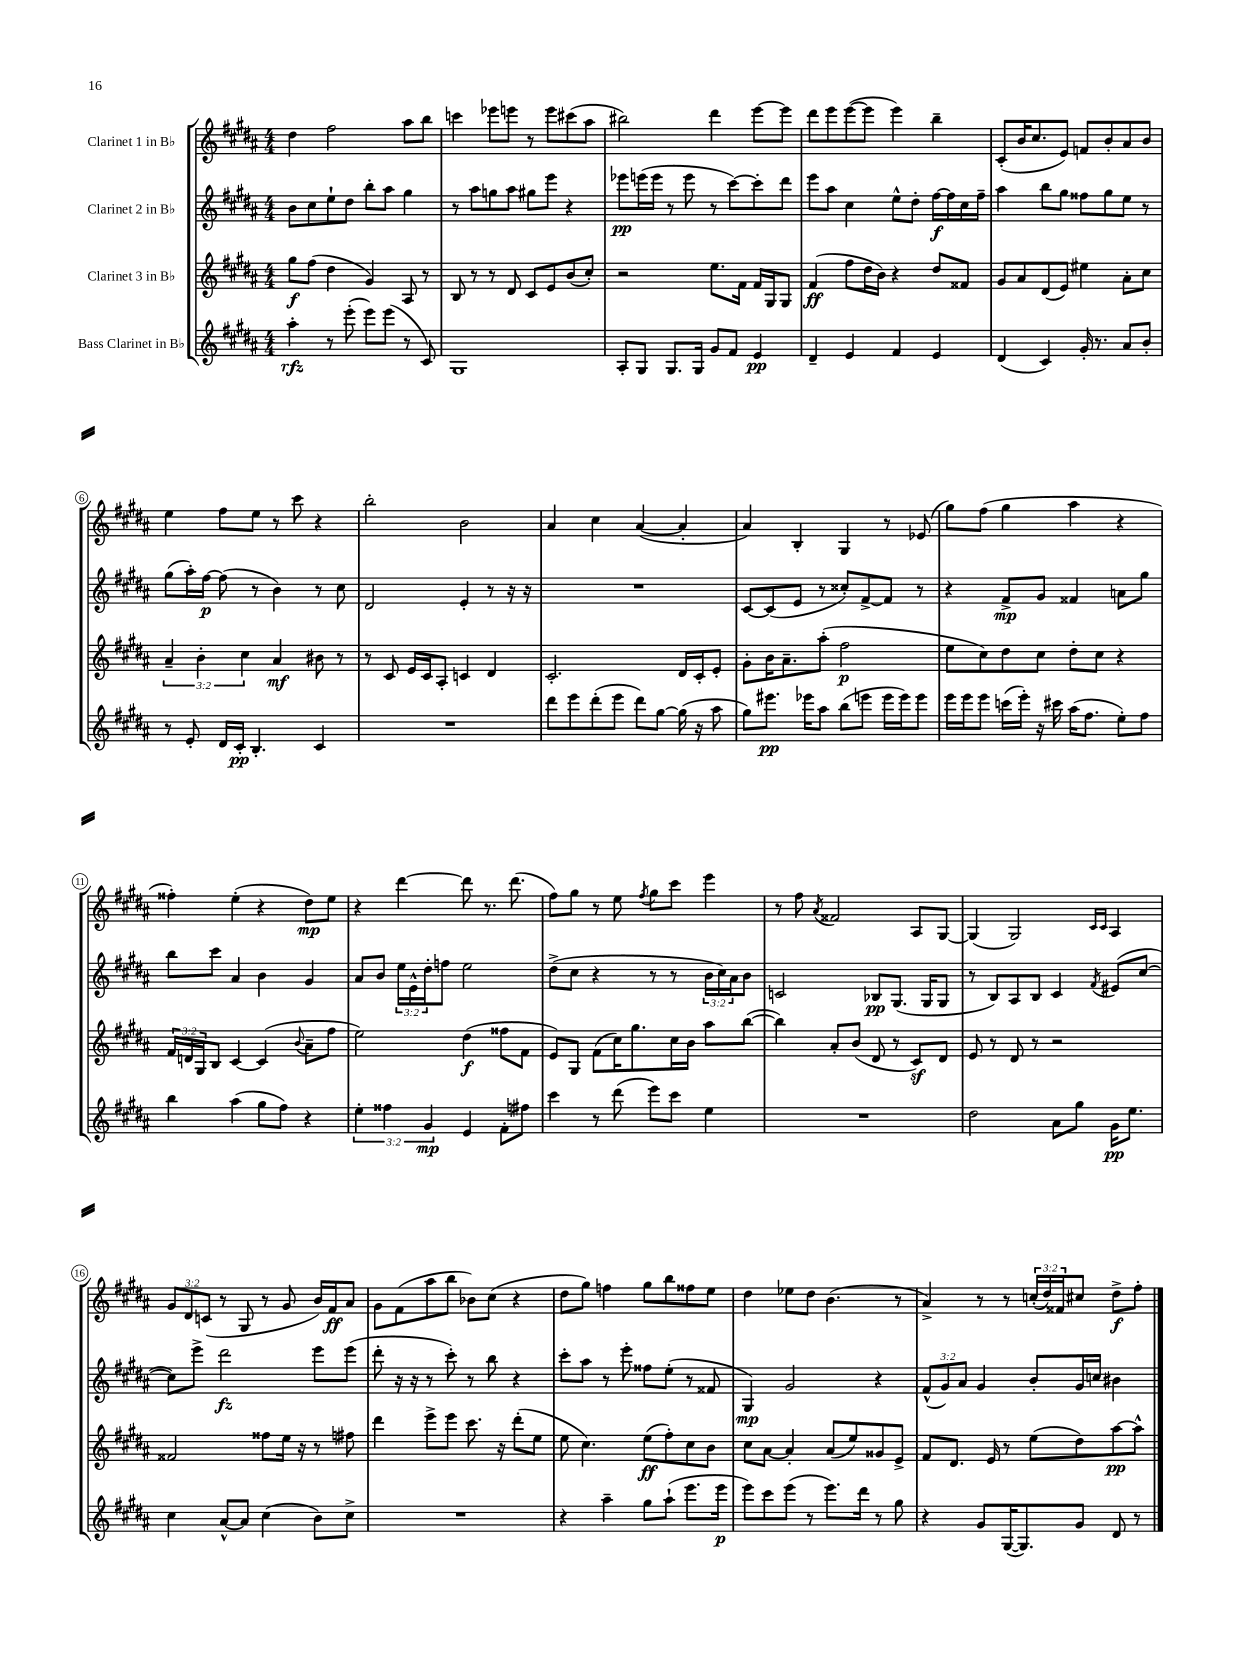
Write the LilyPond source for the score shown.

<<
\new StaffGroup <<
\new Staff = "s0" \with { instrumentName = "Clarinet 1 in Bb" } {
    \clef treble \key b \major \numericTimeSignature \time 4/4 \override Staff.TupletNumber.text = #tuplet-number::calc-fraction-text
    dis''4 fis''2 ais''8 b''8 |
    c'''4 ees'''8 e'''8 r8 e'''8 cis'''8( ais''8 |
    bis''2) dis'''4 e'''8~ e'''8 |
    dis'''8 e'''8 e'''8~( e'''8 e'''4) b''4-- |
    cis'8-.( b'16 cis''8. e'8) f'8 b'8-. ais'8 b'8 |
    e''4 fis''8 e''8 r8 cis'''8 r4 |
    b''2-. b'2 |
    ais'4 cis''4 ais'4~( ais'4-. |
    ais'4) b4-. gis4 r8 ees'8( |
    gis''8) fis''8( gis''4 ais''4 r4 |
    fisis''4-.) e''4-.( r4 dis''8\mp) e''8 |
    r4 dis'''4~ dis'''8 r8. dis'''8.( |
    fis''8) gis''8 r8 e''8 \acciaccatura { fis''8 } gis''8 cis'''8 e'''4 |
    r8 fis''8 \acciaccatura { ais'8 } fisis'2 ais8 gis8~ |
    gis4( gis2) \grace { cis'16 cis'16 } ais4 |
    \tuplet 3/2 { gis'8 dis'8 c'8( } r8 gis8 r8 gis'8 b'16) fis'16\ff ais'8 |
    gis'8 fis'8( ais''8 b''8 bes'8) cis''8( r4 |
    dis''8 gis''8) f''4 gis''8 b''8 fisis''8 e''8 |
    dis''4 ees''8 dis''8 b'4.( r8 |
    ais'4->) r8 r8 \tuplet 3/2 { c''16-.( dis''16) fisis'16 } cis''8 dis''8->\f fis''8-. \bar "|." |
}
\new Staff = "s1" \with { instrumentName = "Clarinet 2 in Bb" } {
    \clef treble \key b \major \numericTimeSignature \time 4/4 \override Staff.TupletNumber.text = #tuplet-number::calc-fraction-text
    b'8 cis''8 e''8-! dis''8 b''8-. ais''8 gis''4 |
    r8 ais''8 g''8 ais''8 gis''8 e'''8 r4 |
    ees'''8\pp e'''16( e'''16 r8 e'''8 r8 cis'''8~) cis'''8-. dis'''8 |
    e'''8 ais''8 cis''4 e''8-^ dis''8-. fis''16~\f fis''16 cis''16 fis''16-- |
    ais''4 b''8 gis''8 fisis''8 gis''8 e''8 r8 |
    gis''8( ais''16-.) fis''16~\p fis''8( r8 b'4) r8 cis''8 |
    dis'2 e'4-. r8 r16 r16 |
    R1 |
    cis'8~ cis'8( e'8 r8 cisis''8-.) fis'8~-> fis'8 r8 |
    r4 fis'8->\mp gis'8 fisis'4 a'8 gis''8 |
    b''8 cis'''8 ais'4 b'4 gis'4 |
    ais'8 b'8 \tuplet 3/2 { e''16 e'16-^ dis''16-. } f''8 e''2 |
    dis''8->( cis''8 r4 r8 r8 \tuplet 3/2 { b'16 cis''16) ais'16 } b'8 |
    c'2 bes8\pp gis8.( gis16 gis8 |
    r8 b8) ais8 b8 cis'4 \acciaccatura { fis'8 } eis'8( cis''8~ |
    cis''8) e'''8-> dis'''2\fz e'''8 e'''8( |
    dis'''8-. r16 r16 r8 cis'''8-.) r8 b''8 r4 |
    cis'''8-. ais''8 r8 e'''8-. fisis''8 e''8-.( r8 fisis'8 |
    gis4\mp) gis'2 r4 |
    \tuplet 3/2 { fis'8-^( gis'8) ais'8 } gis'4 b'8-. gis'16 c''16 bis'4 \bar "|." |
}
\new Staff = "s2" \with { instrumentName = "Clarinet 3 in Bb" } {
    \clef treble \key b \major \numericTimeSignature \time 4/4 \override Staff.TupletNumber.text = #tuplet-number::calc-fraction-text
    gis''8\f fis''8( dis''4 gis'4) ais8 r8 |
    b8 r8 r8 dis'8 cis'8 e'8 b'8( cis''8-.) |
    r2 e''8. fis'16 fis'16 gis16 gis8 |
    fis'4\ff( fis''8 dis''16 b'16) r4 dis''8 fisis'8 |
    gis'8 ais'8 dis'8( e'8) eis''4 ais'8-. cis''8 |
    \tuplet 3/2 { ais'4-- b'4-. cis''4 } ais'4\mf bis'8 r8 |
    r8 cis'8 e'16 cis'16 ais8-. c'4 dis'4 |
    cis'2.-. dis'16 cis'16-. e'8-. |
    gis'8-. b'16 ais'8.-- ais''8-.( fis''2\p |
    e''8 cis''8) dis''8 cis''8 dis''8-. cis''8 r4 |
    \tuplet 3/2 { fis'16 d'16 gis16 } b8 cis'4~ cis'4( \appoggiatura { b'8 } ais'8-- fis''8 |
    e''2) dis''4\f( fisis''8 fis'8 |
    e'8) gis8 fis'8( cis''16) gis''8. cis''16 b'16 ais''8 b''8~( |
    b''4) ais'8-. b'8( dis'8 r8 cis'8\sf) dis'8 |
    e'8 r8 dis'8 r8 r2 |
    fisis'2 fisis''8 e''16 r16 r8 fis''8 |
    dis'''4 e'''8-> e'''8 cis'''8. r16 dis'''8-.( e''8 |
    e''8 cis''4.) e''8\ff( fis''8-.) cis''8 b'8 |
    cis''8 ais'8~ ais'4-. ais'8( e''8) gisis'8 e'8-> |
    fis'8 dis'8. e'16 r8 e''8( dis''8) ais''8~\pp ais''8-^ \bar "|." |
}
\new Staff = "s3" \with { instrumentName = "Bass Clarinet in Bb" } {
    \clef treble \key b \major \numericTimeSignature \time 4/4 \override Staff.TupletNumber.text = #tuplet-number::calc-fraction-text
    ais''4-.\rfz r8 e'''8-.( e'''8) e'''8( r8 cis'8) |
    gis1 |
    ais8-. gis8 gis8. gis16 gis'8 fis'8 e'4\pp |
    dis'4-- e'4 fis'4 e'4 |
    dis'4( cis'4) gis'16-. r8. ais'8 b'8-. |
    r8 e'8-. dis'16 cis'16-.\pp b4.-. cis'4 |
    R1 |
    dis'''8 e'''8 dis'''8-.( e'''8 dis'''8) gis''8~ gis''16( r16 ais''8 |
    gis''8) eis'''8.\pp ees'''16 ais''8 b''8( e'''8 e'''16 e'''16) e'''8 |
    e'''16 e'''16 e'''8 c'''16( e'''16-.) r16 cis'''16 ais''16( fis''8. e''8-.) fis''8 |
    b''4 ais''4( gis''8 fis''8) r4 |
    \tuplet 3/2 { e''4-. fisis''4 gis'4\mp } e'4 fis'8-. fis''8 |
    cis'''4 r8 dis'''8( e'''8) cis'''8 e''4 |
    R1 |
    dis''2 ais'8 gis''8 gis'16\pp e''8. |
    cis''4 ais'8~-^ ais'8 cis''4( b'8) cis''8-> |
    R1 |
    r4 ais''4-- gis''8 ais''8-!( e'''8. e'''16\p |
    e'''8) cis'''8 e'''8( r8 e'''8.) dis'''16 r8 gis''8 |
    r4 gis'8 gis16~( gis8.) gis'8 dis'8 r8 \bar "|." |
}
>>
>>
\layout { \context { \Score \override BarNumber.stencil = #(make-stencil-circler 0.1 0.3 ly:text-interface::print) } }
